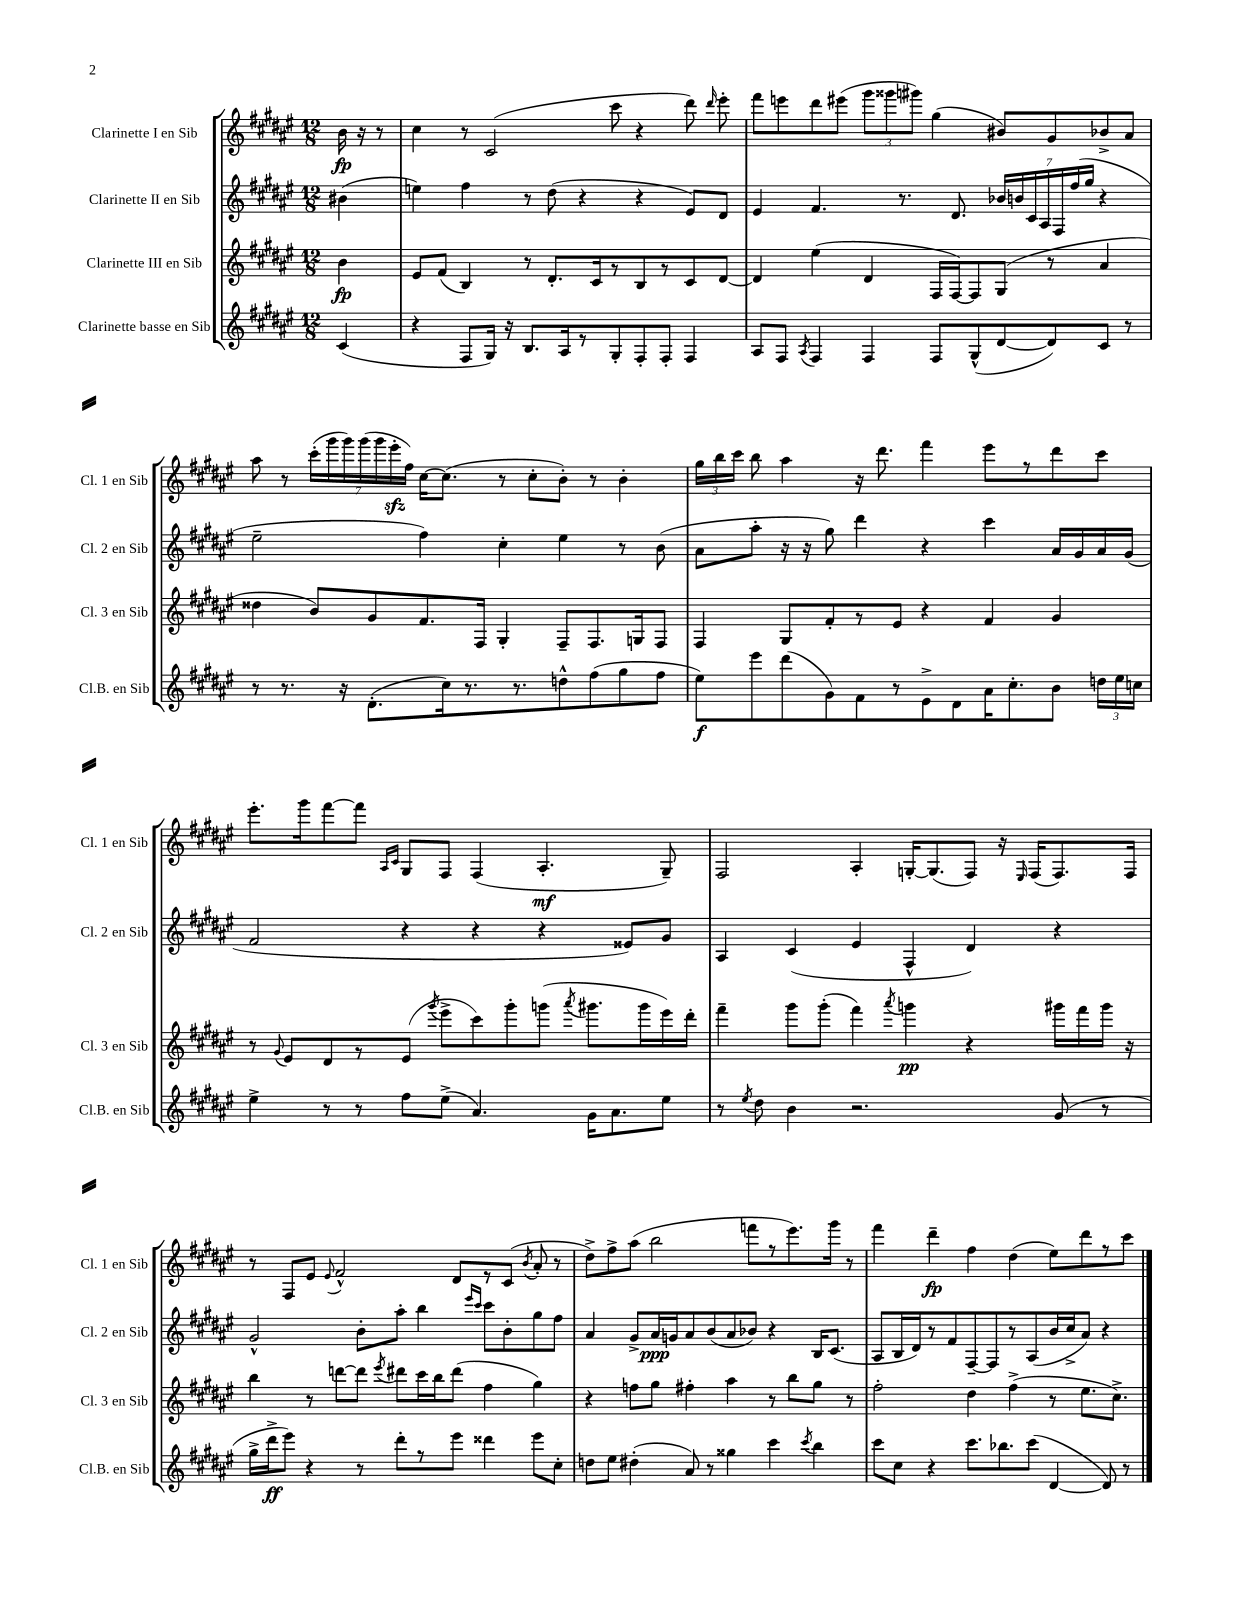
<<
\new StaffGroup <<
\new Staff = "s0" \with { instrumentName = "Clarinette I en Sib" shortInstrumentName = "Cl. 1 en Sib" } {
    \clef treble \key fis \major \numericTimeSignature \time 12/8 \partial 4
    \autoBeamOff b'16\fp r16 r8 |
    cis''4 r8 cis'2( cis'''8 r4 dis'''8) \grace { dis'''16 } eis'''8-. |
    fis'''8[ e'''8 dis'''8 eis'''8]( \tuplet 3/2 { gis'''8[ gisis'''8 gis'''8]) } gis''4( bis'8[) gis'8 bes'8-> ais'8] |
    ais''8 r8 \tuplet 7/4 { cis'''16[-.( gis'''16 gis'''16) gis'''16( gis'''16 eis'''16-.\sfz fis''16]) } cis''16[~ cis''8.]( r8 cis''8[-. b'8]-.) r8 b'4-. |
    \tuplet 3/2 { gis''16[ b''16 cis'''16] } b''8 ais''4 r16 dis'''8. fis'''4 eis'''8[ r8 dis'''8 cis'''8] |
    eis'''8.[-. gis'''16 fis'''8~ fis'''8] \grace { ais16[ cis'16] } gis8[ fis8] fis4( ais4.-.\mf gis8--) |
    fis2 ais4-. g16[~-. g8.( fis8]) r16 \grace { eis16 } fis16[( fis8.) fis16] |
    r8 fis8[ eis'8] \appoggiatura { eis'8 } fis'2-^ dis'8[ r8 cis'8]( \acciaccatura { b'8 } ais'8-. r8 |
    dis''8[->) fis''8-> ais''8]( b''2 f'''8[ r8 eis'''8.) gis'''16] r8 |
    fis'''4 dis'''4--\fp fis''4 dis''4( eis''8[) dis'''8 r8 cis'''8] \bar "|." |
}
\new Staff = "s1" \with { instrumentName = "Clarinette II en Sib" shortInstrumentName = "Cl. 2 en Sib" } {
    \clef treble \key fis \major \numericTimeSignature \time 12/8 \partial 4
    \autoBeamOff bis'4( |
    e''4) fis''4 r8 dis''8( r4 r4 eis'8[) dis'8] |
    eis'4 fis'4. r8. dis'8. \tuplet 7/4 { bes'16[ b'16 cis'16 ais16 fis16 fis''16( gis''16] } r4 |
    eis''2-- fis''4) cis''4-. eis''4 r8 b'8( |
    ais'8[ ais''8]-. r16 r16 gis''8) dis'''4 r4 cis'''4 ais'16[ gis'16 ais'16 gis'16]( |
    fis'2 r4 r4 r4 eisis'8[) gis'8] |
    ais4 cis'4( eis'4 fis4-^ dis'4) r4 |
    gis'2-^ b'8[-. ais''8]-. b''4 \grace { eis'''16[ cis'''16] } cis'''8[ b'8-. gis''8 fis''8] |
    ais'4 gis'8[-> ais'16\ppp g'16 ais'8 b'8( ais'8 bes'8]) r4 b16[ cis'8.]( |
    ais8[ b16 dis'16) r8 fis'8 fis8~-- fis8 r8 ais8( b'16 cis''16-> ais'8]) r4 \bar "|." |
}
\new Staff = "s2" \with { instrumentName = "Clarinette III en Sib" shortInstrumentName = "Cl. 3 en Sib" } {
    \clef treble \key fis \major \numericTimeSignature \time 12/8 \partial 4
    \autoBeamOff b'4\fp |
    eis'8[ fis'8]( b4) r8 dis'8.[-. cis'16 r8 b8 r8 cis'8 dis'8]~ |
    dis'4 eis''4( dis'4 fis16[ fis16~) fis8 gis8]( r8 ais'4 |
    disis''4 b'8[) gis'8 fis'8. fis16] gis4-. fis8[-- fis8. g16 fis8] |
    fis4 gis8[ fis'8-. r8 eis'8] r4 fis'4 gis'4 |
    r8 \appoggiatura { gis'8 } eis'8[ dis'8 r8 eis'8]( \acciaccatura { gis'''8 } eis'''8[-> cis'''8) gis'''8-. g'''8]( \acciaccatura { ais'''8 } gis'''8.[ gis'''16 eis'''16) dis'''16]-. |
    fis'''4-- gis'''8[ gis'''8]-.( fis'''4) \acciaccatura { ais'''8 } g'''4\pp r4 gis'''16[ fis'''16 gis'''16] r16 |
    b''4 r8 d'''8[~ d'''8] \acciaccatura { eis'''8 } dis'''8[ cis'''16 b''16 dis'''8]( fis''4 gis''4) |
    r4 f''8[ gis''8] fis''4-. ais''4 r8 b''8[ gis''8] r8 |
    fis''2-. dis''4 fis''4->( r8 eis''8.[ cis''8.]->) \bar "|." |
}
\new Staff = "s3" \with { instrumentName = "Clarinette basse en Sib" shortInstrumentName = "Cl.B. en Sib" } {
    \clef treble \key fis \major \numericTimeSignature \time 12/8 \partial 4
    \autoBeamOff cis'4( |
    r4 fis8[ gis16]) r16 b8.[ ais16 r8 gis8-. fis8-. fis8]-. fis4 |
    ais8[ fis8] \acciaccatura { ais8 } fis4 fis4 fis8[ gis8-^( dis'8~ dis'8) cis'8] r8 |
    r8 r8. r16 dis'8.[-.( cis''16) r8. r8. d''8-^ fis''8( gis''8 fis''8] |
    eis''8[\f) eis'''8 dis'''8( gis'8) fis'8 r8 eis'8-> dis'8 ais'16 cis''8.-. b'8] \tuplet 3/2 { d''16[ eis''16 c''16] } |
    eis''4-> r8 r8 fis''8[ eis''8]->( ais'4.) gis'16[ ais'8. eis''8] |
    r8 \acciaccatura { eis''8 } dis''8 b'4 r2. gis'8( r8 |
    gis''16[-> dis'''16->\ff eis'''8]) r4 r8 dis'''8[-. r8 eis'''8] disis'''4 eis'''8[ cis''8]-. |
    d''8[ eis''8] dis''4-.( ais'8) r8 gisis''4 cis'''4 \acciaccatura { cis'''8 } b''4 |
    cis'''8[ cis''8] r4 cis'''8.[ bes''8. cis'''8]( dis'4~ dis'8) r8 \bar "|." |
}
>>
>>
\layout { \context { \Score \remove "Bar_number_engraver" } }
